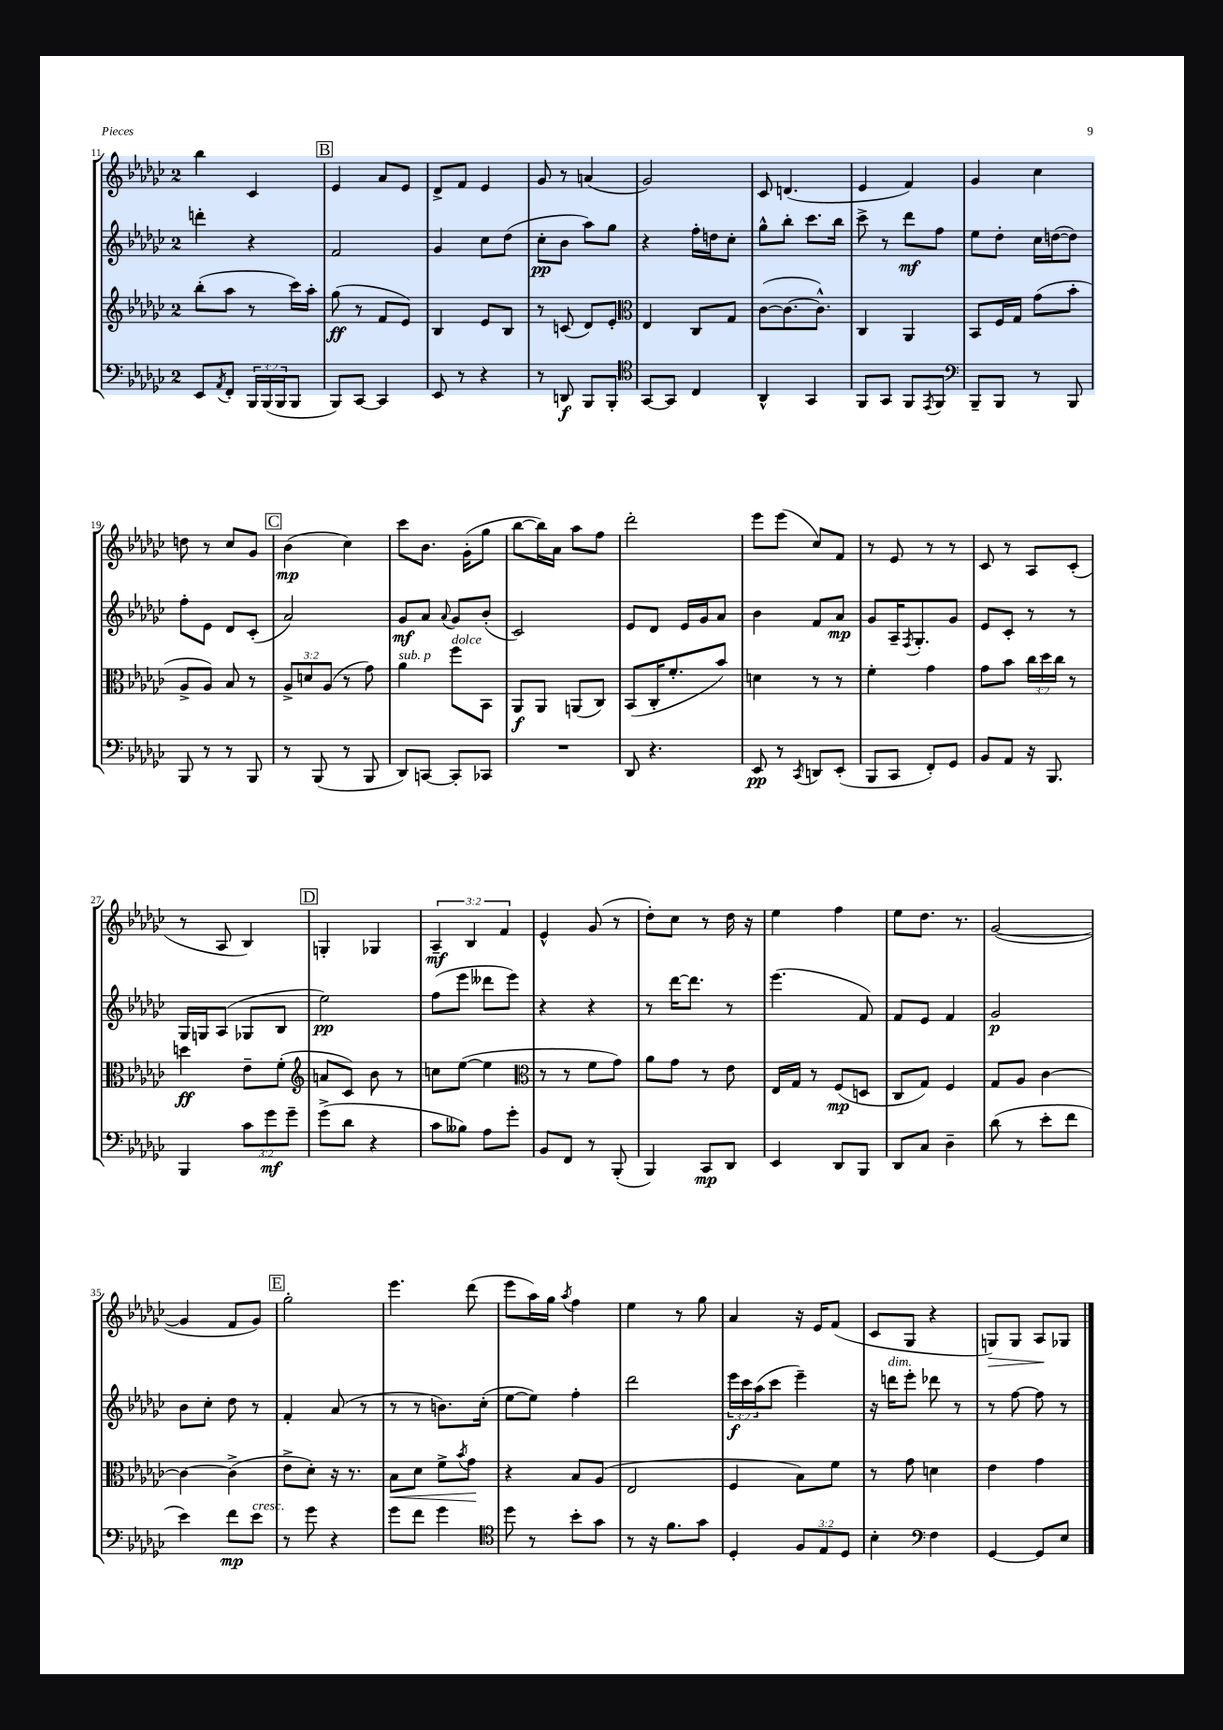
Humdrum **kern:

**kern	**kern	**kern	**kern
*staff4	*staff3	*staff2	*staff1
*clefF4	*clefG2	*clefG2	*clefG2
*k[b-e-a-d-g-c-]	*k[b-e-a-d-g-c-]	*k[b-e-a-d-g-c-]	*k[b-e-a-d-g-c-]
*M2/4	*M2/4	*M2/4	*M2/4
8EE-	(8bb-'	4ddd'	4bb-
8qAA-	.	.	.
8FF'	8aa-	.	.
24BBB-	8r	4r	4c-
(24BBB-	.	.	.
24BBB-	.	.	.
8BBB-	16ccc-)	.	.
.	16aa-'	.	.
=	=	=	=
8BBB-)	(8gg-	2f	4e-
[8CC-	8r	.	.
4CC-]	8f	.	8a-
.	8e-)	.	8e-
=	=	=	=
8EE-	4B-	4g-	8d-^
8r	.	.	8f
4r	8e-	8cc-	4e-
.	8B-	(8dd-	.
=	=	=	=
8r	8r	8cc-'	8g-
8DD	(8c	8b-	8r
8BBB-	8d-)	8aa-)	(4a
8BBB-'	8e-'	8gg-	.
=	=	=	=
*clefC4	*clefC3	*	*
[8GG-	4E-	4r	2g-)
8GG-]	.	.	.
4C-	8C-	16ff'	.
.	.	16dd	.
.	8G-	8cc-'	.
=	=	=	=
4AA-^^	([8c-	8gg-^^	8c-
.	8.c-_	8bb-'	(4.d
4GG-	.	8.ccc-	.
.	8.c-^^])	.	.
.	.	16bb-	.
=	=	=	=
8FF	4C-	8ccc-^	4e-
8GG-	.	8r	.
8FF	4AA-	8ddd-	4f)
8qEE-	.	.	.
8FF	.	8ff	.
=	=	=	=
*clefF4	*	*	*
8BBB-~	8BB-	8ee-	4g-
8BBB-	16F	8dd-'	.
.	16G-	.	.
8r	(8g-	16cc-	4cc-
.	.	([16dd	.
8BBB-	8b-'	8dd])	.
=	=	=	=
8BBB-	8A-^	8ff'	8dd
8r	8A-)	8e-	8r
8r	8B-	8d-	8cc-
8BBB-	8r	(8c-'	8g-
=	=	=	=
8r	12A-^	2a-)	(4b-
.	12d	.	.
(8BBB-	.	.	.
.	(12A-	.	.
8r	8r	.	4cc-)
8BBB-	8g-)	.	.
=	=	=	=
8DD-)	4a-	8g-	8ccc-
[8CC	.	8a-	8.b-
.	.	8qqa-	.
8CC']	8ff	8g-	.
.	.	.	(16g-'
8CC-	8BB-	(8b-'	8gg-
=	=	=	=
2r	8AA-	2c-)	[8bb-
.	8AA-	.	16bb-])
.	.	.	16a-
.	(8AA	.	8aa-
.	8C-)	.	8ff
=	=	=	=
8DD-	(8BB-	8e-	2ddd-'
4.r	16C-'	8d-	.
.	8.f'	.	.
.	.	16e-	.
.	.	16g-	.
.	8b-)	8a-	.
=	=	=	=
8EE-	4d	4b-	8eee-
8r	.	.	(8eee-
8qCC-	.	.	.
8DD	8r	8f	8cc-)
(8EE-'	8r	8a-	8f
=	=	=	=
8BBB-	4f'	8g-	8r
8CC-	.	16A-~	8e-
.	.	8qF	.
.	.	8.G-'	.
8FF')	4g-	.	8r
8GG-	.	8g-	8r
=	=	=	=
8BB-	8g-	8e-	8c-
8AA-	8b-	8c-'	8r
16r	24cc-	8r	8A-
.	24dd-	.	.
8.BBB-	.	.	.
.	24cc-	.	.
.	8r	8r	(8c-'
=	=	=	=
4BBB-	4dd	16G-	8r
.	.	16G	.
.	.	(8A-	8A-
12c-	8e-~	8G-	4B-)
12g-	.	.	.
.	(8f'	8B-	.
12g-~	.	.	.
=	=	=	=
*	*clefG2	*	*
(8g-^	8a	2ee-)	4G'
8d-	8c-)	.	.
4r	8b-	.	4G-
.	8r	.	.
=	=	=	=
8c-	8cc	(8ff	6A-~
8B--)	([8ee-	8eee-	.
.	.	.	6B-
8A-	4ee-]	8ddd--	.
.	.	.	6f
8g-'	.	8eee-)	.
=	=	=	=
*	*clefC3	*	*
8BB-	8r	4r	4e-^^
8FF	8r	.	.
8r	8f	4r	(8g-
(8BBB-'	8g-)	.	8r
=	=	=	=
4BBB-)	8a-	8r	8dd-')
.	8g-	[16ddd-	8cc-
.	.	8.ddd-]	.
8CC-	8r	.	8r
8DD-	8e-	8r	16dd-
.	.	.	16r
=	=	=	=
4EE-	16E-	(4.eee-	4ee-
.	16G-	.	.
.	8r	.	.
8DD-	(8F	.	4ff
8BBB-	8D	8f)	.
=	=	=	=
8DD-	8C-	8f	8ee-
8C-	8G-)	8e-	8.dd-
4D-~	4F	4f	.
.	.	.	8.r
=	=	=	=
(8d-	8G-	2g-	([2g-
8r	8A-	.	.
8e-'	[4c-	.	.
8f	.	.	.
=	=	=	=
4e-)	4c-_	8b-	4g-]
.	.	8cc-'	.
8f	(4c-^]	8dd-	8f
8e-	.	8r	8g-)
=	=	=	=
8r	8e-^	4f'	2gg-'
8g-	8d-')	.	.
4r	16r	(8a-	.
.	8.r	.	.
.	.	8r	.
=	=	=	=
8g-	8B-	8r	4.eee-
8f	8d-	8r	.
4g-	8f^	8.b)	.
.	8qb-	.	.
.	8g-	.	(8ddd-
.	.	(16cc-'	.
=	=	=	=
*clefC4	*	*	*
8dd-	4r	[8ee-	8eee-
8r	.	8ee-])	16aa-)
.	.	.	16gg-
.	.	.	8qaa-
8b-'	8B-	4ff'	4ff
8g-	(8A-	.	.
=	=	=	=
8r	2E-	2ddd-	4ee-
16r	.	.	.
8.f	.	.	.
.	.	.	8r
8g-	.	.	8gg-
=	=	=	=
4D-'	4F	24eee-	4a-
.	.	24ccc-	.
.	.	(24aa-	.
.	.	8ccc-	.
12F	8B-)	4eee-~)	16r
.	.	.	16e-
12E-	.	.	.
.	8f	.	(8f
12D-	.	.	.
=	=	=	=
4B-'	8r	16r	8c-
.	.	16ddd	.
.	8g-	8eee-'	8G-
*clefF4	*	*	*
4F	4d	8ddd-	4r
.	.	8r	.
=	=	=	=
[4GG-	4e-	8r	8G)
.	.	[8ff	8G
8GG-]	4g-	8ff]	8A-
8E-	.	8r	8G-
==	==	==	==
*-	*-	*-	*-
